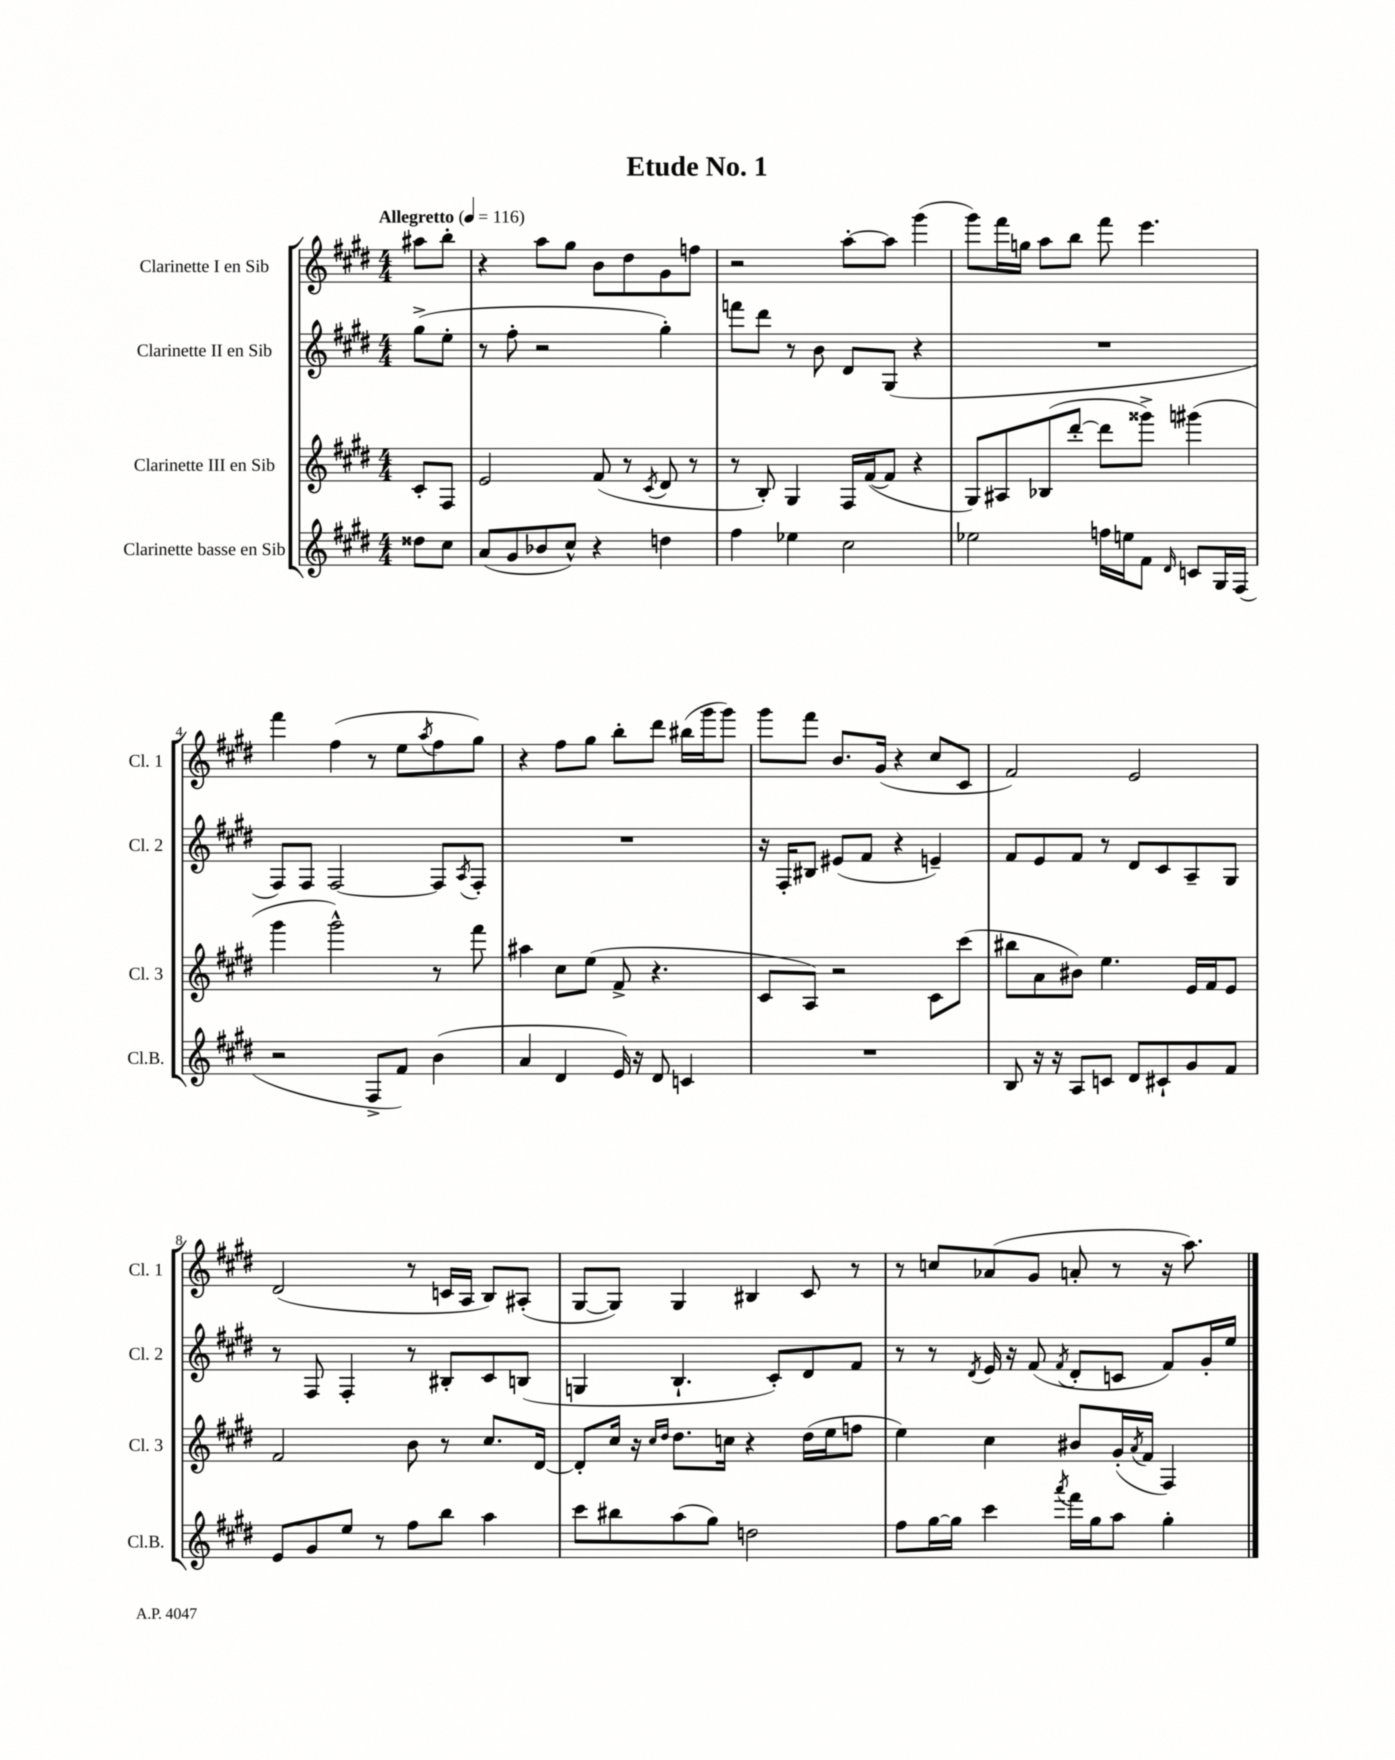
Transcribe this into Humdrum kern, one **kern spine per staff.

**kern	**kern	**kern	**kern
*part4	*part3	*part2	*part1
*staff4	*staff3	*staff2	*staff1
*I"Clarinette basse en Sib	*I"Clarinette III en Sib	*I"Clarinette II en Sib	*I"Clarinette I en Sib
*I'Cl.B.	*I'Cl. 3	*I'Cl. 2	*I'Cl. 1
*clefG2	*clefG2	*clefG2	*clefG2
*k[f#c#g#d#]	*k[f#c#g#d#]	*k[f#c#g#d#]	*k[f#c#g#d#]
*M4/4	*M4/4	*M4/4	*M4/4
*MM116	*MM116	*MM116	*MM116
=	=	=	=
!	!	!	!LO:TX:a:B:t=Allegretto
8dd##X\L	8c#'/L	(8gg#^\L	8aa#X\L
8cc#\J	8F#/J	8ee'\J	8bb'\J
=1	=1	=1	=1
(8a/L	2e/	8r	4r
8g#/	.	8ff#'\	.
8b-X/	.	2r	8aa\L
8cc#^^/J)	.	.	8gg#\J
4r	(8f#/	.	8b\L
.	8r	.	8dd#\
.	8qc#/	.	.
4ddn\	8d#/	4gg#'\)	8g#\
.	8r	.	8ffn\J
=2	=2	=2	=2
4ff#\	8r	8fffn\L	2r
.	8B'/)	8ddd#\J	.
4ee-X\	4G#/	8r	.
.	.	8b\	.
2cc#\	16F#/LL	8d#/L	[8aa'\L
.	([16f#/J	.	.
.	8f#/J]	(8G#/J	8aa\J]
.	4r	4r	(4ggg#\
=3	=3	=3	=3
2ee-X\	8G#/L)	1r	8ggg#\L)
.	8A#X/	.	16fff#\L
.	.	.	16ggn\JJ
.	(8B-X/	.	8aa\L
.	[8ddd#'/J	.	8bb\J
16ffn\LL	8ddd#\L]	.	8fff#\
16een\J	.	.	.
8f#\J	8ggg##X^\J)	.	4.eee\
16qqd#/	.	.	.
8cn/L	(4ggg#X\	.	.
16G#/L	.	.	.
(16F#/JJ	.	.	.
!!LO:LB:g=z
=4	=4	=4	=4
2r	4ggg#\	8F#/L)	4fff#\
.	.	8F#/J	.
.	2ggg#^^\)	[2F#/	(4ff#\
8F#^/L	.	.	8r
8f#/J)	.	.	8ee\L
.	.	.	8qaa/
(4b\	8r	8F#/L]	8ff#\
.	.	8qA/	.
.	8fff#\	8F#'/J	8gg#\J)
=5	=5	=5	=5
4a/	4aa#X\	1r	4r
4d#/	8cc#\L	.	8ff#\L
.	(8ee\J	.	8gg#\J
16e/)	8f#^/	.	8bb'\L
16r	.	.	.
8d#/	4.r	.	8ddd#\J
4cn/	.	.	(16bb#X\LL
.	.	.	16ggg#\J
.	.	.	8ggg#\J)
=6	=6	=6	=6
1r	8c#/L	16r	8ggg#\L
.	.	16F#'/KL	.
.	8A/J)	8B#X/J	8fff#\J
.	2r	(8e#X/L	8.b/L
.	.	8f#/J	.
.	.	.	(16g#/Jk
.	.	4r	4r
.	8c#\L	4en~/)	8cc#/L
.	(8ccc#\J	.	8c#/J
=7	=7	=7	=7
8B/	8bb#X\L	8f#/L	2f#/)
16r	8a\	8e/	.
16r	.	.	.
8A/L	8b#X\J)	8f#/J	.
8cn/J	4.ee\	8r	.
8d#/L	.	8d#/L	2e/
8c#X`/	.	8c#/	.
8g#/	16e/LL	8A~/	.
.	16f#/J	.	.
8f#/J	8e/J	8G#/J	.
!!LO:LB:g=z
=8	=8	=8	=8
8e/L	2f#/	8r	(2d#/
8g#/	.	8F#/	.
8ee/J	.	4F#'/	.
8r	.	.	.
8ff#\L	8b\	8r	8r
8bb\J	8r	8B#X'/L	16cn/LL
.	.	.	16A/JJ
4aa\	8.cc#/L	8c#/	8B/L)
.	.	(8Bn/J	(8A#X'/J
.	[16d#/Jk	.	.
=9	=9	=9	=9
8ccc#\L	8d#'/L]	4Gn/	[8G#/L
8bb#X\	16cc#/Jk	.	8G#/J])
.	16r	.	.
.	16qqcc#/LL	.	.
.	16qqdd#/JJ	.	.
(8aa\	8.dd#\L	4.B`/	4G#/
8gg#\J)	.	.	.
.	16ccn\Jk	.	.
2ddn\	4r	.	4B#X/
.	.	8c#'/L)	.
.	(16dd#\LL	8d#/	8c#/
.	16ee\J	.	.
.	8ffn\J	8f#/J	8r
=10	=10	=10	=10
8ff#\L	4ee\)	8r	8r
[16gg#\L	.	8r	8ccn/L
16gg#\JJ]	.	.	.
.	.	8qd#/	.
4ccc#\	4cc#\	16e/	(8a-X/
.	.	16r	.
.	.	(8f#/	8g#/J
8qaaa/	.	8qf#/	.
16fff#\LL	8b#X/L	8d#'/L	8an'/
16gg#\J	.	.	.
8aa\J	(16g#'/L	8cn/J	8r
.	8qa/	.	.
.	16f#/JJ	.	.
4gg#'\	4F#/)	8f#/L)	16r
.	.	.	8.aa\)
.	.	16g#'/L	.
.	.	16ee/JJ	.
==	==	==	==
*-	*-	*-	*-
